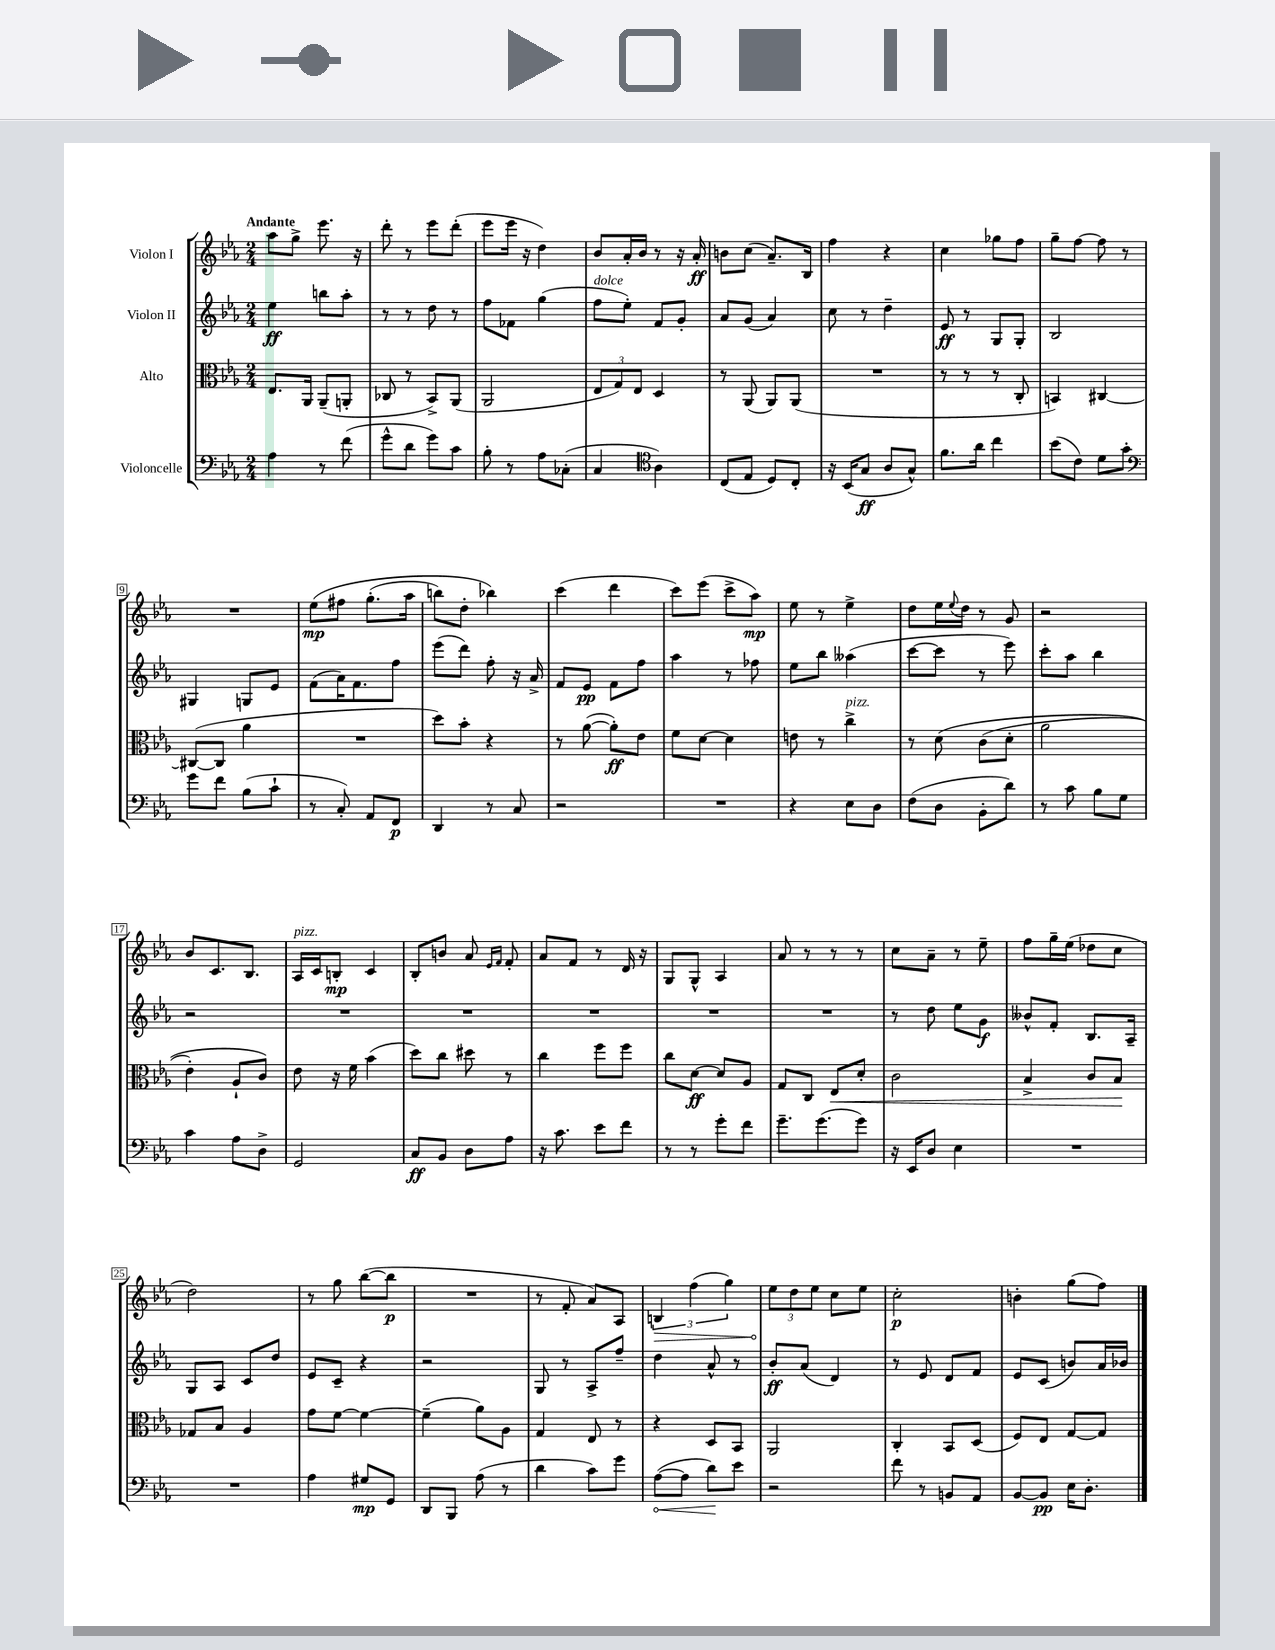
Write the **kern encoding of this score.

**kern	**kern	**kern	**kern
*staff4	*staff3	*staff2	*staff1
*clefF4	*clefC3	*clefG2	*clefG2
*k[b-e-a-]	*k[b-e-a-]	*k[b-e-a-]	*k[b-e-a-]
*M2/4	*M2/4	*M2/4	*M2/4
4A-	8.E-	4ee-	8aa-
.	.	.	8gg^
.	16AA-	.	.
8r	(8AA-~	8bb	8.eee-
(8f	8AA'	8aa-'	.
.	.	.	16r
=	=	=	=
8g^^	8C-	8r	8ddd'
8d	8r	8r	8r
8g)	8BB-^)	8dd	8eee-
8c	(8AA-	8r	(8ddd'
=	=	=	=
8B-'	2AA-	8ff	8eee-
8r	.	8f-	16eee-
.	.	.	16r
8A-	.	(4gg	4dd)
(8C-'	.	.	.
=	=	=	=
4C	12E-	8ff	8b-
.	12G)	.	.
.	.	8ee-')	16a-'
.	12E-	.	.
.	.	.	16b-
*clefC4	*	*	*
4A-)	4D	8f	8r
.	.	8g'	16r
.	.	.	16a-'
=	=	=	=
(8C	8r	8a-	8b
8E-	(8AA-	(8g	(8cc
8D)	8AA-)	4a-)	8.a-~)
8C'	(8AA-	.	.
.	.	.	16B-
=	=	=	=
16r	2r	8cc	4ff
(16BB-	.	.	.
8G	.	8r	.
8A-	.	4dd~	4r
8G^^)	.	.	.
=	=	=	=
8.f	8r	8e-	4cc
.	8r	8r	.
16a-	.	.	.
4cc	8r	8G	8gg-
.	8C'	8G'	8ff
=	=	=	=
(8b-	4BB)	2B-	8gg~
8c)	.	.	[8ff
8d	[4C#	.	8ff]
8g'	.	.	8r
=	=	=	=
*clefF4	*	*	*
8g	(8C#_	4G#	2r
8f	8C#]	.	.
(8B-	4a-	8G	.
8c`	.	8e-	.
=	=	=	=
8r	2r	(8f	&(8ee-
8C')	.	16a-)	8ff#
.	.	8.f	.
8AA-	.	.	(8.gg'
8FF	.	8ff	.
.	.	.	16aa-
=	=	=	=
4DD	8dd)	(8eee-	8bb)
.	8b-'	8ddd)	8dd'
8r	4r	8ff'	4bb-&)
8C	.	16r	.
.	.	16a-^	.
=	=	=	=
2r	8r	8f	(4ccc
.	([8a-	8e-	.
.	8a-'])	8f	4ddd
.	8e-	8ff	.
=	=	=	=
2r	8f	4aa-	8ccc)
.	[8d	.	(8eee-
.	4d]	8r	8ccc^
.	.	8ff-	8aa-)
=	=	=	=
4r	8e	8ee-	8ee-
.	8r	8bb-	8r
8E-	4cc^	(4aa--	4ee-^
8D	.	.	.
=	=	=	=
(8F	8r	[8ccc	8dd
8D	&(8d	8ccc]	16ee-
.	.	.	8qqee-
.	.	.	16dd
8BB-'	(8c	8r	8r
8d)	8d'	8eee-)	8g
=	=	=	=
8r	2a-	8ccc'	2r
8c	.	8aa-	.
8B-	.	4bb-	.
8G	.	.	.
=	=	=	=
4c	4e-')	2r	8b-
.	.	.	8.c
8A-	8A-`	.	.
.	.	.	8.B-
8D^	8c&)	.	.
=	=	=	=
2GG	8e-	2r	16A-
.	.	.	16c
.	16r	.	8B'
.	16f	.	.
.	(4b-	.	4c
=	=	=	=
8C	8dd)	2r	8B-'
8BB-	8cc	.	8b
8D	8dd#	.	8a-
.	.	.	16qqe-
.	.	.	16qqf
8A-	8r	.	8f'
=	=	=	=
16r	4cc	2r	8a-
8.c	.	.	.
.	.	.	8f
8e-	8ff	.	8r
8f	8ff	.	16d
.	.	.	16r
=	=	=	=
8r	8cc	2r	8G
8r	[8d	.	8G^^
8g'	8d]	.	4A-
8f	8A-	.	.
=	=	=	=
8.g~	8G	2r	8a-
.	8C	.	8r
(8.g	.	.	.
.	8E-	.	8r
8g)	8d'	.	8r
=	=	=	=
16r	2c	8r	8cc
16EE-	.	.	.
8D	.	8dd	8a-~
4E-	.	8ee-	8r
.	.	8g	8ee-~
=	=	=	=
2r	4B-^	8b--^^	8ff
.	.	8f'	16gg~
.	.	.	(16ee-
.	8c	8.B-	8dd-
.	8B-	.	8cc
.	.	16A-~	.
=	=	=	=
2r	8G-	8G	2dd)
.	8B-	8A-	.
.	4A-	8c	.
.	.	8dd	.
=	=	=	=
4A-	8g	8e-	8r
.	[8f	8c~	8gg
8G#	4f_	4r	([8bb-
8GG	.	.	8bb-]
=	=	=	=
8DD	(4f~]	2r	2r
8BBB-	.	.	.
(8A-	8a-)	.	.
8r	8A-	.	.
=	=	=	=
4d	4G	8G	8r
.	.	8r	8f'
8c)	8E-	8A-^	8a-)
8g	8r	8ff~	8A-
=	=	=	=
([8A-	4r	4dd	6B
8A-]	.	.	.
.	.	.	(6ff
8d)	8D	8a-^^	.
.	.	.	6gg)
8e-	8BB-	8r	.
=	=	=	=
2r	2AA-	8b-'	12ee-
.	.	.	12dd
.	.	(8a-	.
.	.	.	12ee-
.	.	4d)	8cc
.	.	.	8ee-
=	=	=	=
8f	4C'	8r	2cc'
8r	.	8e-	.
8BB	8BB-	8d	.
8AA-	(8D	8f	.
=	=	=	=
[8BB-	8F)	8e-	4b'
8BB-]	8E-	(8c	.
16E-	[8G	8b)	(8gg
8.D'	.	.	.
.	8G]	16a-	8ff)
.	.	16b-	.
==	==	==	==
*-	*-	*-	*-
